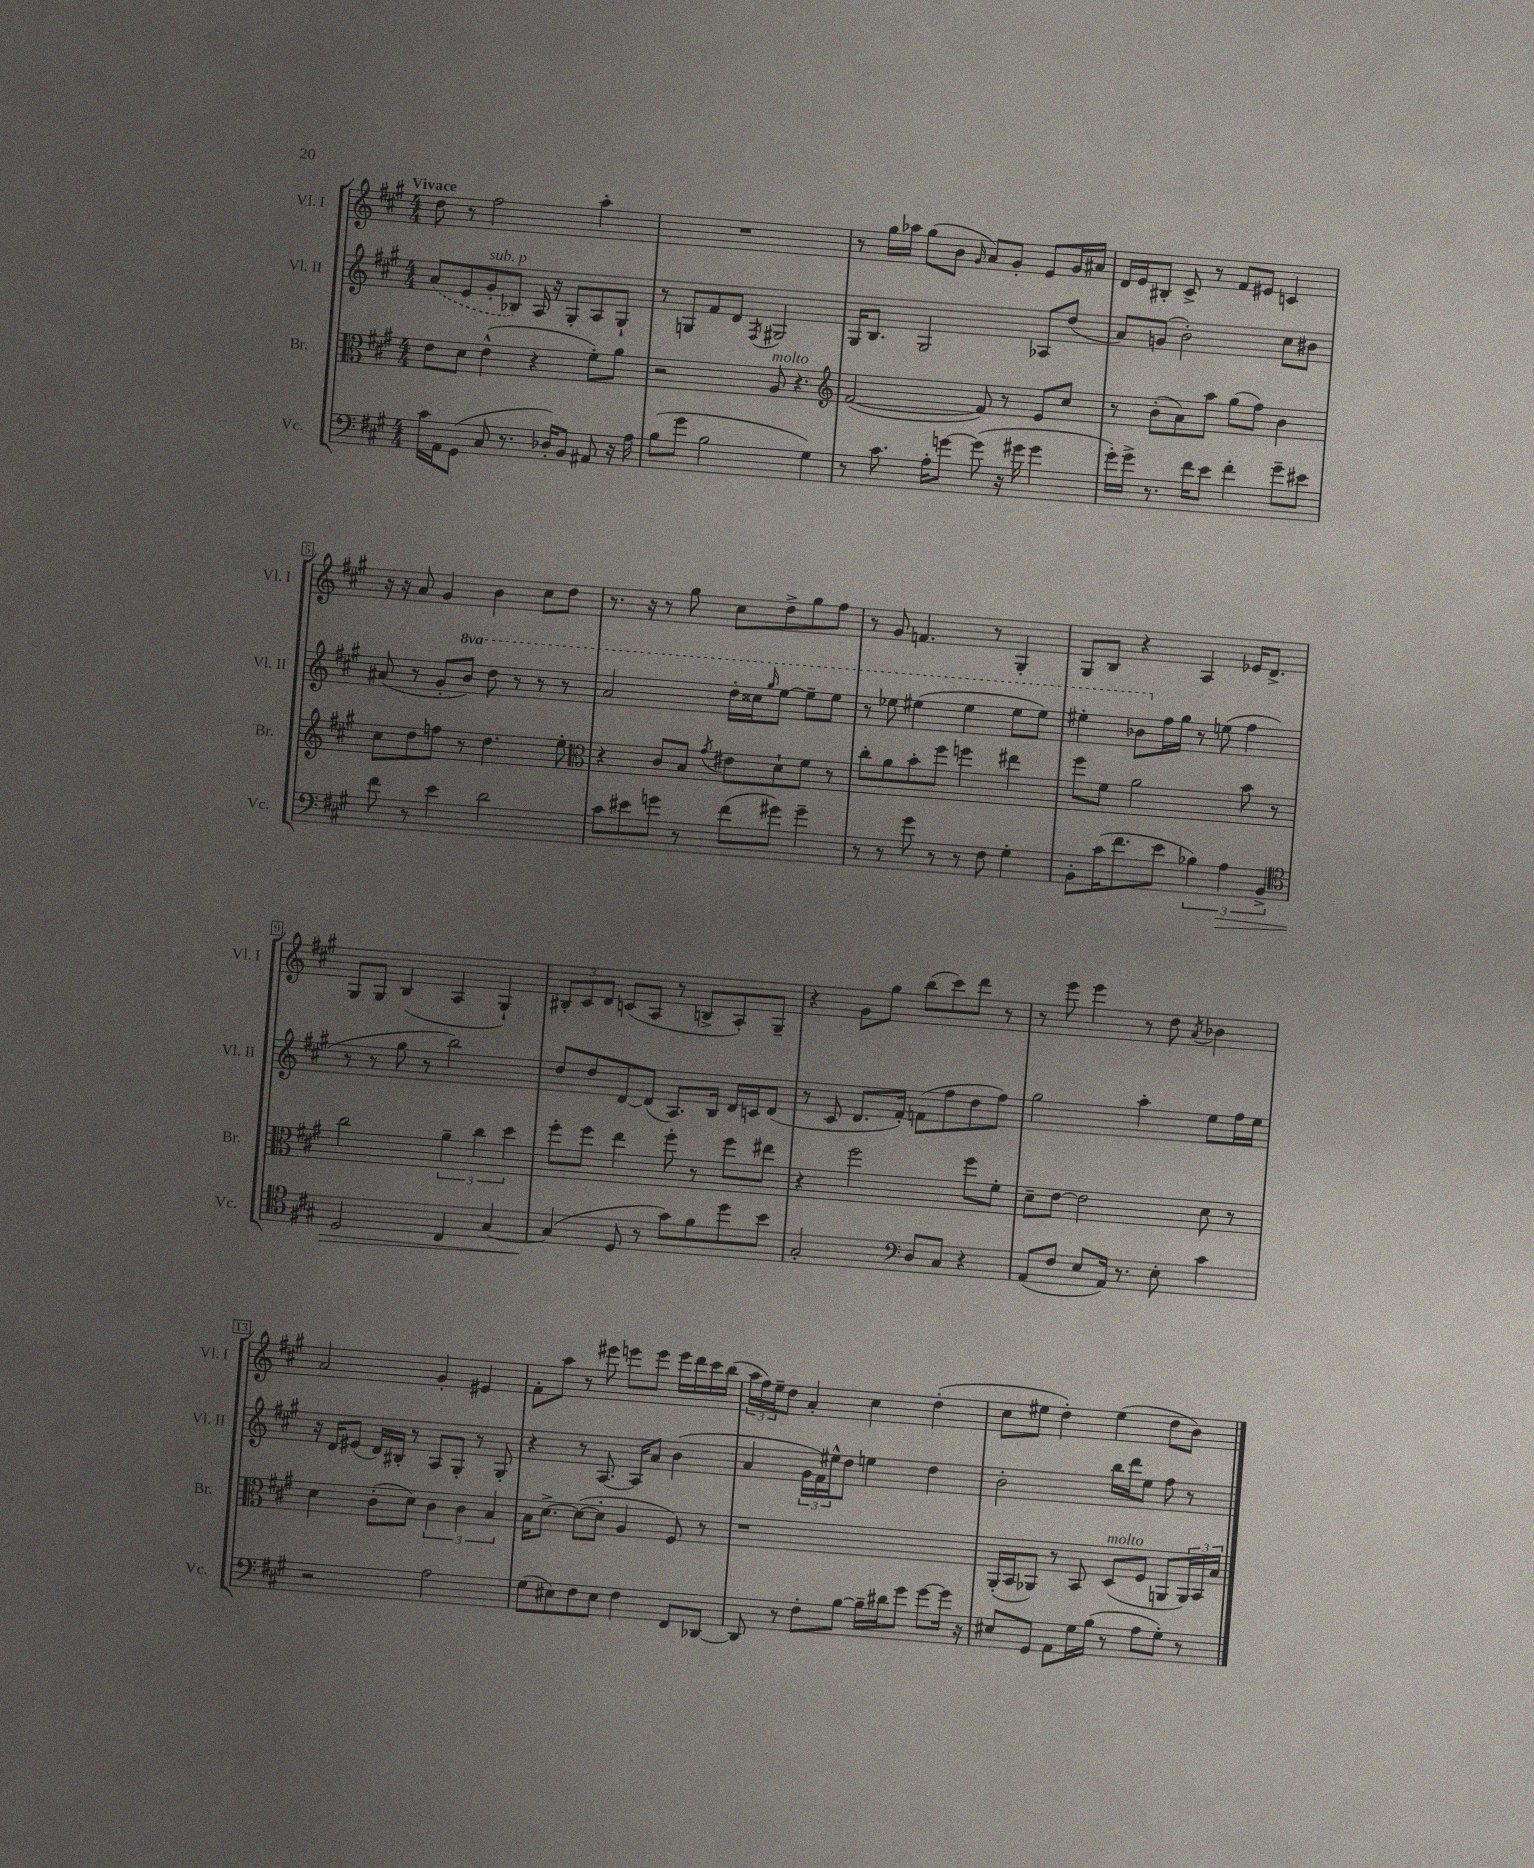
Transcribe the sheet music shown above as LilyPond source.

<<
\new StaffGroup <<
\new Staff = "s0" \with { instrumentName = "Vl. I" shortInstrumentName = "Vl. I" } {
    \clef treble \key a \major \numericTimeSignature \time 4/4 \tempo "Vivace"
    d''8 r8 fis''2 a''4-. |
    R1 |
    r8 gis''16 aes''16 gis''8( b'8 \grace { gis'16 } a'8) gis'8-. e'8 gis'16 ais'16 |
    d'16 e'16 bis8-. cis'8-> r8 fis'8 eis'8 c'4 |
    r16 r16 a'8 gis'4 b'4 cis''8 d''8 |
    r8. r16 r8 gis''8 cis''8 d''8-> gis''8 fis''8 |
    r8 gis'8 f'4. r8 gis4-. |
    gis8 b8 r4 a4 ees'16 d'8.-> |
    gis8 gis8 b4( a4 gis4-!) |
    \tuplet 3/2 { bis8-. cis'8 d'8 } c'8( a8 r8 b8-> a8-.) gis8-- |
    r4 gis'8 gis''8 b''8( cis'''8) d'''8 r8 |
    r8 e'''8 e'''4 r8 d''8 \acciaccatura { a'8 } bes'4 |
    a'2 gis'4-. eis'4 |
    fis'8-. a''8 r8 eis'''8 e'''8 e'''8 e'''16 d'''16 cis'''16 b''16( |
    \tuplet 3/2 { a''16 fis''16) e''16-- } d''8 a'4-. cis''4 d''4-.( |
    cis''8 eis''8 d''4-.) eis''4( d''8 b'8) \bar "|." |
}
\new Staff = "s1" \with { instrumentName = "Vl. II" shortInstrumentName = "Vl. II" } {
    \clef treble \key a \major \numericTimeSignature \time 4/4 \set Staff.ottavationMarkups = #ottavation-simple-ordinals
    \once \slurDashed a'8( e'8 gis'8-.^\markup { \italic "sub. p" } bes8) a16 r16 gis8-. a8 gis8-! |
    r8 g8 fis'8 d'8 \acciaccatura { fis8 } gis2 |
    gis16 b8. gis2 aes8 d''8( |
    a'8) g'8( b'2-.) cis''8 bis'8 |
    ais'8( r8 gis'8-. \ottava #1 b''8) d'''8 r8 r8 r8 |
    a''2 d'''16-. cisis'''16 \grace { gis'''16 } e'''8~ e'''8-- e'''8 |
    r8 ees'''8 eis'''4( eis'''4 eis'''8 eis'''8) |
    eis'''4-. bes''8 \ottava #0 fis''16 gis''16 r8 e''!8( fis''4 |
    r8 r8 gis''8 r8 b''2) |
    d''8 d''8 d'8~ d'8( a8.) b16 d'16 c'16 d'8( |
    r8 cis'8 d'8. fis'16-.) f'8( fis''8 d''8 fis''8) |
    gis''2 a''4-. e''8 fis''16 e''16 |
    r16 d'16 eis'8( d'16) bis16-. r8 a8 gis8-. r8 gis8-. |
    r4 r8 a8.~ a16 a'8 b'4( |
    a'4 \tuplet 3/2 { gis'16 fis'16) eis''16-^ } d''8 e''4 d''4 |
    b'2-. b''16 d'''16 e''8 fis''8 r8 \bar "|." |
}
\new Staff = "s2" \with { instrumentName = "Br." shortInstrumentName = "Br." } {
    \clef alto \key a \major \numericTimeSignature \time 4/4
    e'8 d'8 e'4-^( r4 fis'8-.) a'8 |
    r2 a8^\markup { \italic "molto" } r4. |
    \clef treble fis'2~( fis'8) r8 e'8 cis''8 |
    r8 b'8-.( a'8) a''8 gis''8( fis''8) b'4 |
    cis''8 d''8 f''8 r8 d''4. e''8-. |
    \clef alto r4 cis'8 b8 \acciaccatura { gis'8 } eis'8 d'8-! fis'8 r8 |
    cis''8-. a'8 b'8-. fis''8 f''4 eis''4 |
    fis''8 fis'8 a'2 b'8 r8 |
    cis''2 \tuplet 3/2 { a'4-- cis''4 d''4 } |
    fis''8-. fis''8 e''4 fis''8-. r8 fis''8 eis''8 |
    r4 fis''2 fis''8 fis'8-. |
    d'8-- e'8~ e'2 d'8 r8 |
    d'4 cis'8-.( d'8) \tuplet 3/2 { cis'4 cis'4 b4 } |
    b16 d'8.~-> d'8~( d'8-. a4 fis8) r8 |
    r1 |
    a,16-.( b,16 aes,8) r8 b,8 d8^\markup { \italic "molto" }( fis8 a,8 \tuplet 3/2 { a,16) b,16 b16 } \bar "|." |
}
\new Staff = "s3" \with { instrumentName = "Vc." shortInstrumentName = "Vc." } {
    \clef bass \key a \major \numericTimeSignature \time 4/4
    cis'16 a,16 gis,8( cis8 r8. des16-.) b,8 ais,8 r16 a16 |
    b8( gis'8 b2 gis4) |
    r8 cis'8. a16-. g'8~ g'8( r16 gis'16 gis'4 |
    gis'16-.) gis'16-> r8. fis'16 e'8 fis'4-. gis'8-- eis'8 |
    fis'8 r8 e'4 d'2 |
    cis'8 eis'8 g'8 r8 fis'8( gis'8) gis'4-- |
    r8 r8 gis'8 r8 r8 fis8 gis4-. |
    b,8-. cis'16( fis'8. e'8 \tuplet 3/2 { bes4) a4\> b,4-> } |
    \clef tenor d2 cis4 gis4~ |
    gis4\!( d8 r8 gis'8) fis'8 d''8 b'8 |
    gis2-. \clef bass d8 cis8 r4 |
    a,8( fis8 e8 a,16) r8. e8-. cis'4 |
    r2 a2 |
    gis8( eis8) fis8 eis8 fis4 fis,8 des,8~ |
    des,8 r8 fis8-. b8~ b16-- dis'16 gis'8 gis'8~ gis'16 r16 |
    eis8 gis,8 a,8 gis16 b16( r8 a8 gis8-.) r8 \bar "|." |
}
>>
>>
\layout { \context { \Score \override BarNumber.stencil = #(make-stencil-boxer 0.1 0.3 ly:text-interface::print) } }
